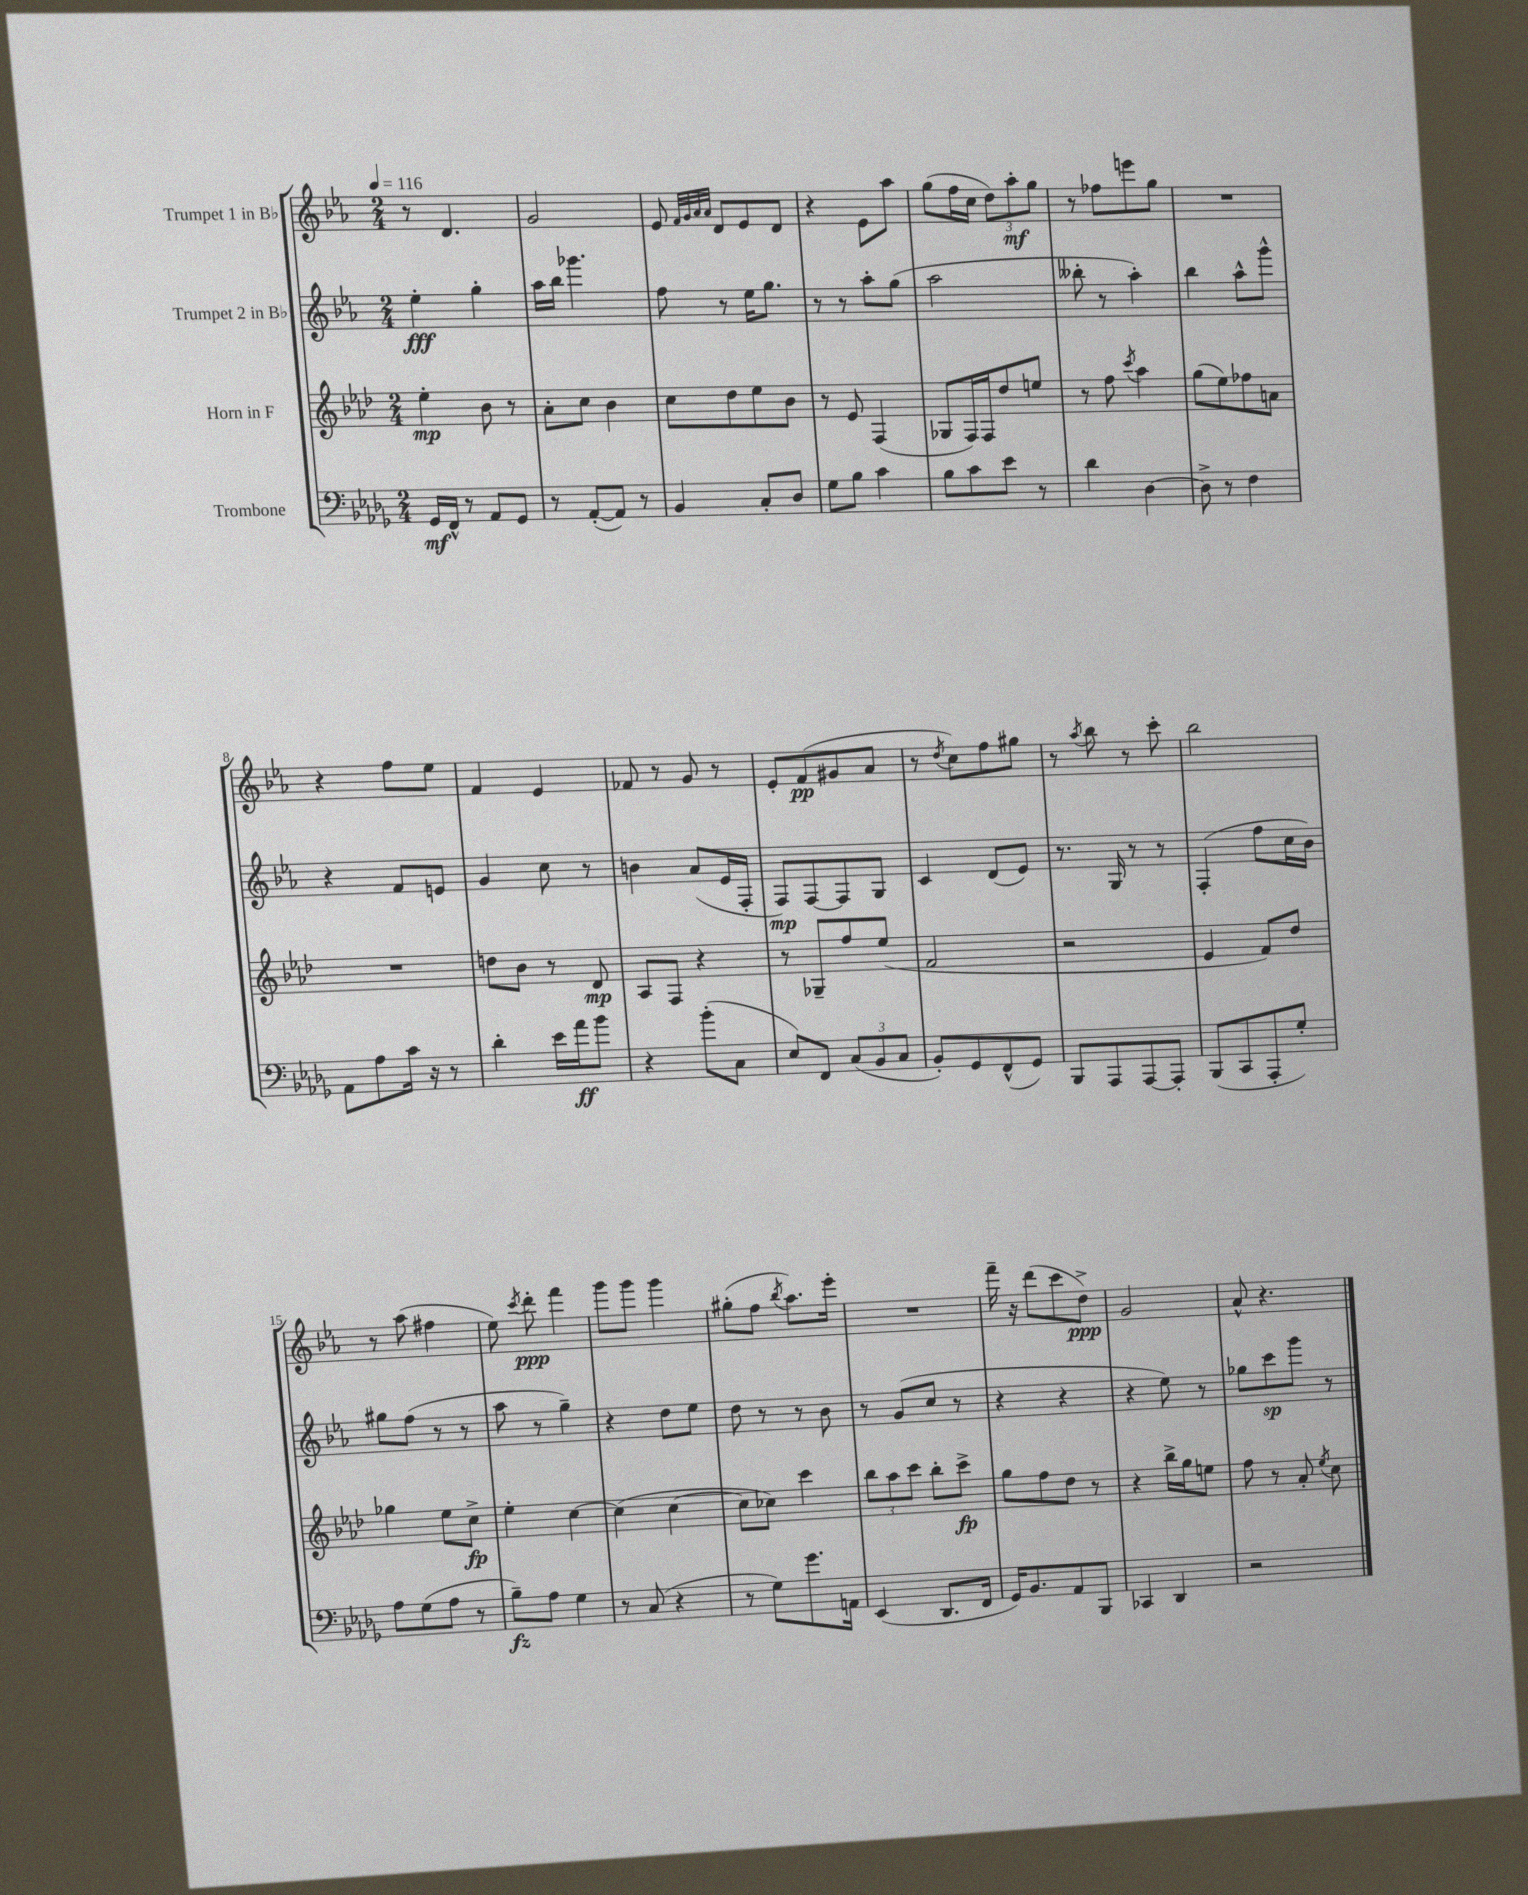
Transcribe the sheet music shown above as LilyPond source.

<<
\new StaffGroup <<
\new Staff = "s0" \with { instrumentName = "Trumpet 1 in Bb" } {
    \clef treble \key ees \major \numericTimeSignature \time 2/4 \tempo 4 = 116
    \autoBeamOff r8 d'4. |
    g'2 |
    ees'8 \grace { f'32[ g'32 aes'32 aes'32] } d'8[ ees'8 d'8] |
    r4 ees'8[ aes''8] |
    g''8[( f''16 c''16] \tuplet 3/2 { d''8[) aes''8-.\mf g''8] } |
    r8 fes''8[ e'''8 g''8] |
    R2 |
    r4 f''8[ ees''8] |
    f'4 ees'4 |
    fes'8 r8 g'8 r8 |
    ees'8[-. f'8\pp( gis'8 aes'8] |
    r8 \acciaccatura { d''8 } c''8[) f''8 gis''8] |
    r8 \acciaccatura { aes''8 } bes''8 r8 c'''8-. |
    bes''2 |
    r8 aes''8( fis''4 |
    ees''8) \acciaccatura { c'''8 } d'''8-.\ppp f'''4 |
    g'''8[ g'''8] g'''4 |
    gis''8[-.( f''8] \acciaccatura { bes''8 } aes''8.[) ees'''16]-. |
    R2 |
    f'''16-- r16 d'''8[( c'''8 d''8]->\ppp) |
    g'2 |
    aes'8-^ r4. \bar "|." |
}
\new Staff = "s1" \with { instrumentName = "Trumpet 2 in Bb" } {
    \clef treble \key ees \major \numericTimeSignature \time 2/4
    \autoBeamOff ees''4-.\fff g''4-. |
    aes''16[ bes''16] ges'''4. |
    f''8 r8 ees''16[ g''8.] |
    r8 r8 aes''8[-. g''8]( |
    aes''2 |
    beses''8-. r8 aes''4-.) |
    bes''4 aes''8[-^ g'''8]-^ |
    r4 f'8[ e'8] |
    g'4 c''8 r8 |
    b'4 aes'8[( ees'16 f16]-. |
    f8[\mp) f8~ f8 g8] |
    c'4 d'8[( ees'8]) |
    r8. g16 r8 r8 |
    f4-.( f''8[ c''16 bes'16]) |
    gis''8[ f''8]( r8 r8 |
    aes''8 r8 g''4--) |
    r4 d''8[ ees''8] |
    d''8 r8 r8 bes'8 |
    r8 g'8[( c''8] r8 |
    r4 r4 |
    r4 ees''8) r8 |
    ges''8[ c'''8\sp g'''8] r8 \bar "|." |
}
\new Staff = "s2" \with { instrumentName = "Horn in F" } {
    \clef treble \key aes \major \numericTimeSignature \time 2/4
    \autoBeamOff ees''4-.\mp bes'8 r8 |
    aes'8[-. c''8] bes'4 |
    c''8[ des''8 ees''8 bes'8] |
    r8 ees'8 f4( |
    ges8[ f16) f16 des''8 e''8] |
    r8 f''8 \acciaccatura { c'''8 } aes''4 |
    g''8[( ees''8) fes''8 a'8] |
    R2 |
    d''8[ bes'8] r8 des'8\mp |
    aes8[ f8] r4 |
    r8 ges8[-- f''8 ees''8]( |
    f'2 |
    r2 |
    ees'4 f'8[) des''8] |
    ges''4 ees''8[ c''8]->\fp |
    ees''4-. c''4~ |
    c''4( c''4~ |
    c''8[ ces''8]) c'''4 |
    \tuplet 3/2 { bes''8[ aes''8 c'''8] } bes''8[-. c'''8]->\fp |
    g''8[ f''8 des''8] r8 |
    r4 bes''16[-> g''16 e''8] |
    f''8 r8 aes'8-. \acciaccatura { ees''8 } c''8 \bar "|." |
}
\new Staff = "s3" \with { instrumentName = "Trombone" } {
    \clef bass \key des \major \numericTimeSignature \time 2/4
    \autoBeamOff ges,16[\mf f,16]-^ r8 aes,8[ ges,8] |
    r8 aes,8[~-.( aes,8]) r8 |
    bes,4 c8[-. des8] |
    ges8[ bes8] c'4 |
    bes8[ c'8 ees'8] r8 |
    des'4 des4~ |
    des8-> r8 f4 |
    aes,8[ aes8 c'16] r16 r8 |
    des'4-. ees'16[ aes'16\ff bes'8] |
    r4 bes'8[-.( c8] |
    ees8[) f,8] \tuplet 3/2 { c8[( bes,8 c8] } |
    bes,8[-.) ges,8 f,8-^( ges,8]) |
    bes,,8[ aes,,8 aes,,8~ aes,,8]-. |
    bes,,8[( c,8 aes,,8-. ges8]-.) |
    aes8[ ges8( aes8] r8 |
    bes8[--\fz) aes8] ges4 |
    r8 c8( r4 |
    r8 ges8[) ges'8. a,16] |
    ees,4( des,8.[ f,16] |
    ges,16[) bes,8. aes,8 bes,,8] |
    ces,4 des,4 |
    r2 \bar "|." |
}
>>
>>
